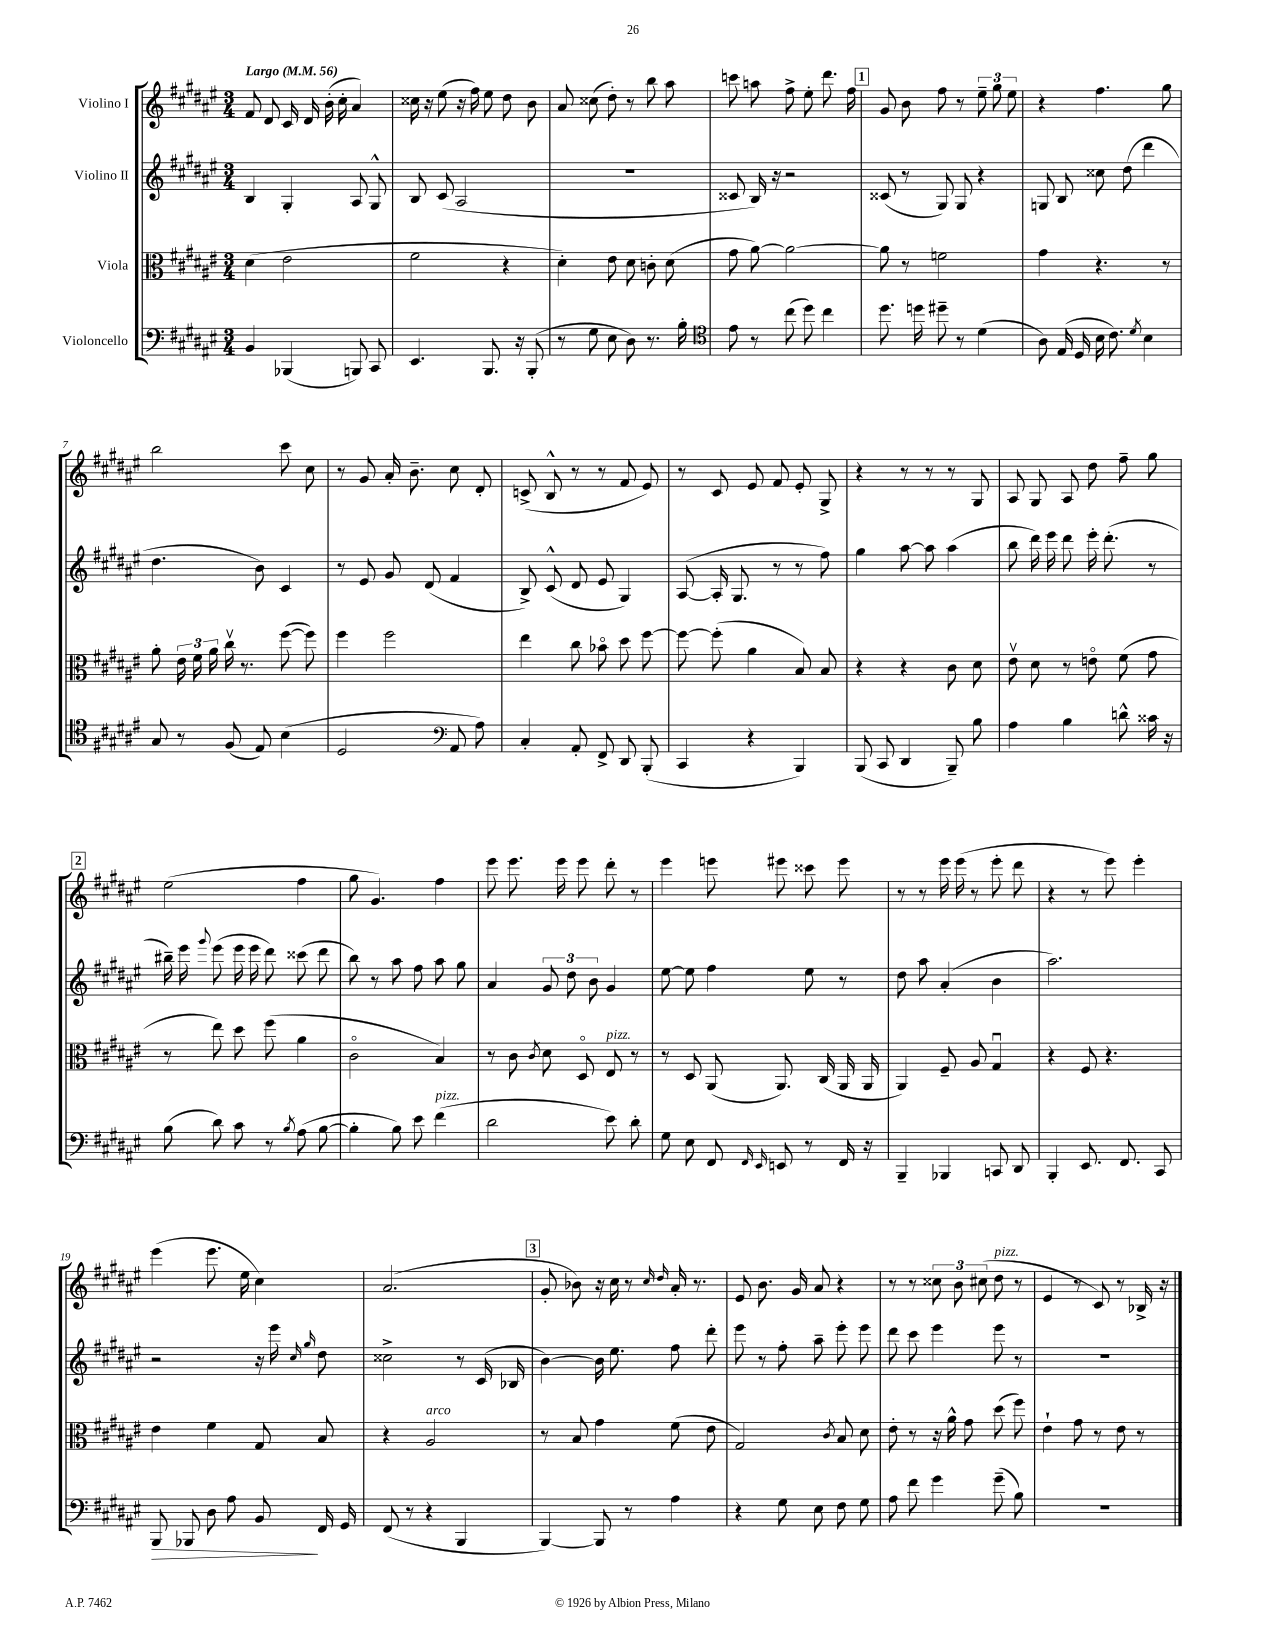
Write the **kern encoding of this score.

**kern	**kern	**kern	**kern
*staff4	*staff3	*staff2	*staff1
*clefF4	*clefC3	*clefG2	*clefG2
*k[f#c#g#d#a#e#]	*k[f#c#g#d#a#e#]	*k[f#c#g#d#a#e#]	*k[f#c#g#d#a#e#]
*M3/4	*M3/4	*M3/4	*M3/4
*MM56	*MM56	*MM56	*MM56
4BB	(4d#	4B	8f#
.	.	.	8d#
(4BBB-	2e#	4G#'	16c#
.	.	.	16d#
.	.	.	(16b'
.	.	.	16cc#'
8BBB)	.	8A#	4a#)
8CC#	.	8G#^^	.
=	=	=	=
4.EE#	2f#	8B	16cc##
.	.	.	16r
.	.	(8c#	(8ee#
.	.	2A#	16r
.	.	.	16ff#)
8.BBB	.	.	8ee#
.	4r	.	8dd#
16r	.	.	.
(8BBB'	.	.	8b
=	=	=	=
8r	4d#')	2.r	8a#
8G#	.	.	(8cc##
8E#	8e#	.	8dd#')
8D#)	8d#	.	8r
8.r	8c'	.	8bb
.	(8d#	.	8aa#
16B'	.	.	.
=	=	=	=
*clefC4	*	*	*
8e#	8g#	8c##	8ccc
8r	[8a#)	16B)	8aa
.	.	16r	.
(8cc#	2a#_	2r	8ff#^
8dd#)	.	.	8ee#'
4cc#	.	.	8.ddd#
.	.	.	16ff#
=	=	=	=
8.dd#	8a#]	(8c##	8g#
.	8r	8r	8b
16dd	.	.	.
8dd#~	2f	8G#)	8ff#
8r	.	8G#	8r
(4d#	.	4r	12ee#~
.	.	.	12gg#
.	.	.	12ee#
=	=	=	=
8A#)	4g#	8G	4r
(16E#	.	8B	.
16D#	.	.	.
16B	4.r	8cc##	4.ff#
8.c#)	.	.	.
.	.	(8dd#	.
8qd#	.	.	.
4B	.	4ddd#	.
.	8r	.	8gg#
=	=	=	=
8G#	8a#'	4.dd#	2bb
8r	24e#	.	.
.	24f#	.	.
.	24a#	.	.
(8F#	16cc#v	.	.
.	8.r	.	.
8E#)	.	8b)	.
(4B	([8ff#	4c#	8ccc#
.	8ff#])	.	8cc#
=	=	=	=
2D#	4ff#	8r	8r
.	.	8e#	8g#
.	2ff#	8g#	16a#'
.	.	.	8.b~
.	.	(8d#	.
*clefF4	*	*	*
8AA#	.	4f#	8cc#
8A#)	.	.	8d#'
=	=	=	=
4C#'	4ee#	8B^)	(8c^
.	.	(8c#^^	8B^^
8AA#'	8cc#	8d#	8r
8FF#^	8b-o	8e#	8r
8DD#	8dd#	4G#)	8f#
(8BBB'	[8ff#	.	8e#)
=	=	=	=
4CC#	8ff#_	([8A#	8r
.	(8ff#']	16A#']	8c#
.	.	8.G#	.
4r	4a#	.	8e#
.	.	8r	8f#
4BBB)	8B)	8r	8e#'
.	8B	8ff#)	8G#^
=	=	=	=
(8BBB	4r	4gg#	4r
8CC#	.	.	.
4DD#	4r	[8aa#	8r
.	.	8aa#]	8r
8BBB~)	8c#	(4aa#	8r
8B	8d#	.	8G#
=	=	=	=
4A#	8e#v	8bb	8A#
.	8d#	16ddd#)	8G#
.	.	16eee#	.
4B	8r	8ddd#	8A#
.	8eo	16eee#'	8dd#
.	.	(8.ddd#'	.
8d^^	(8f#	.	8ff#~
16c##	8g#	8r	8gg#
16r	.	.	.
=	=	=	=
(8B	8r	16bb#~)	(2ee#
.	.	16eee#	.
.	.	8qqggg#	.
8d#)	8ee#)	(8eee#	.
8c#	8dd#	16eee#	.
.	.	16eee#	.
8r	(8ff#	8ddd#)	.
8qB	.	.	.
(8A#	4a#	(8ccc##	4ff#
[8B	.	8ddd#	.
=	=	=	=
4B']	2c#o	8bb)	8gg#
.	.	8r	4.g#)
8B)	.	8aa#	.
8e#	.	8ff#	.
(4f#	4B)	8aa#	4ff#
.	.	8gg#	.
=	=	=	=
2d#	8r	4a#	8eee#
.	8c#	.	8.eee#
.	8qc#	.	.
.	8d#	12g#	.
.	.	.	16eee#
.	.	12dd#	.
.	8D#o	.	8eee#
.	.	12b	.
8e#)	8E#	4g#	8ddd#'
8d#'	8r	.	8r
=	=	=	=
8G#	8r	[8ee#	4eee#
8E#	8D#	8ee#]	.
8FF#	(8AA#	4ff#	8eee
16qqFF#	.	.	.
16qqEE#	.	.	.
8EE	8.AA#)	.	8eee#
8r	.	8ee#	8ccc##
.	(16C#	.	.
16FF#	16AA#	8r	8eee#
16r	16AA#	.	.
=	=	=	=
4BBB~	4AA#)	8dd#	8r
.	.	8aa#	8r
4BBB-	8F#~	(4a#'	16eee#
.	.	.	(16eee#
.	8A#	.	8r
8CC	4G#u	4b	8eee#'
8DD#	.	.	8ddd#
=	=	=	=
4BBB'	4r	2.aa#)	4r
8.EE#	8F#	.	8r
.	4.r	.	8eee#)
8.FF#	.	.	.
.	.	.	4eee#'
8CC#	.	.	.
=	=	=	=
8BBB	4e#	2r	(4eee#
8BBB-	.	.	.
8D#	4f#	.	8.eee#
8A#	.	.	.
.	.	.	16ee#
8BB	8G#	16r	4cc#)
.	.	16eee#	.
.	.	16qqcc#	.
.	.	16qqgg#	.
16FF#	8B	8dd#	.
16GG#	.	.	.
=	=	=	=
(8FF#	4r	2cc##^	(2.a#
8r	.	.	.
4r	2A#	.	.
4BBB	.	8r	.
.	.	(16c#	.
.	.	16B-	.
=	=	=	=
[4BBB)	8r	[4b)	8g#'
.	8B	.	8b-)
8BBB]	4g#	16b]	16r
.	.	8.ee#	16cc#
8r	.	.	8r
.	.	.	16qqcc#
.	.	.	16qqdd#
4A#	(8f#	8ff#	16a#'
.	.	.	8.r
.	8e#	8ddd#'	.
=	=	=	=
4r	2G#)	8eee#	8e#
.	.	8r	8.b
8G#	.	8ff#'	.
.	.	.	16g#
8E#	.	8aa#~	8a#
.	8qc#	.	.
8F#	8B	8eee#'	4r
8G#	8d#	8eee#	.
=	=	=	=
8A#	8e#'	8ddd#	8r
8f#	8r	8ccc#	8r
4g#	16r	4eee#	12cc##
.	16a#^^	.	.
.	.	.	12b
.	8g#	.	.
.	.	.	(12cc#
(8g#~	(8dd#	8eee#	8dd#
8B)	8ff#)	8r	8r
=	=	=	=
2.r	4e#`	2.r	4e#
.	8g#	.	8r
.	8r	.	8c#)
.	8e#	.	8r
.	8r	.	16B-^
.	.	.	16r
==	==	==	==
*-	*-	*-	*-
